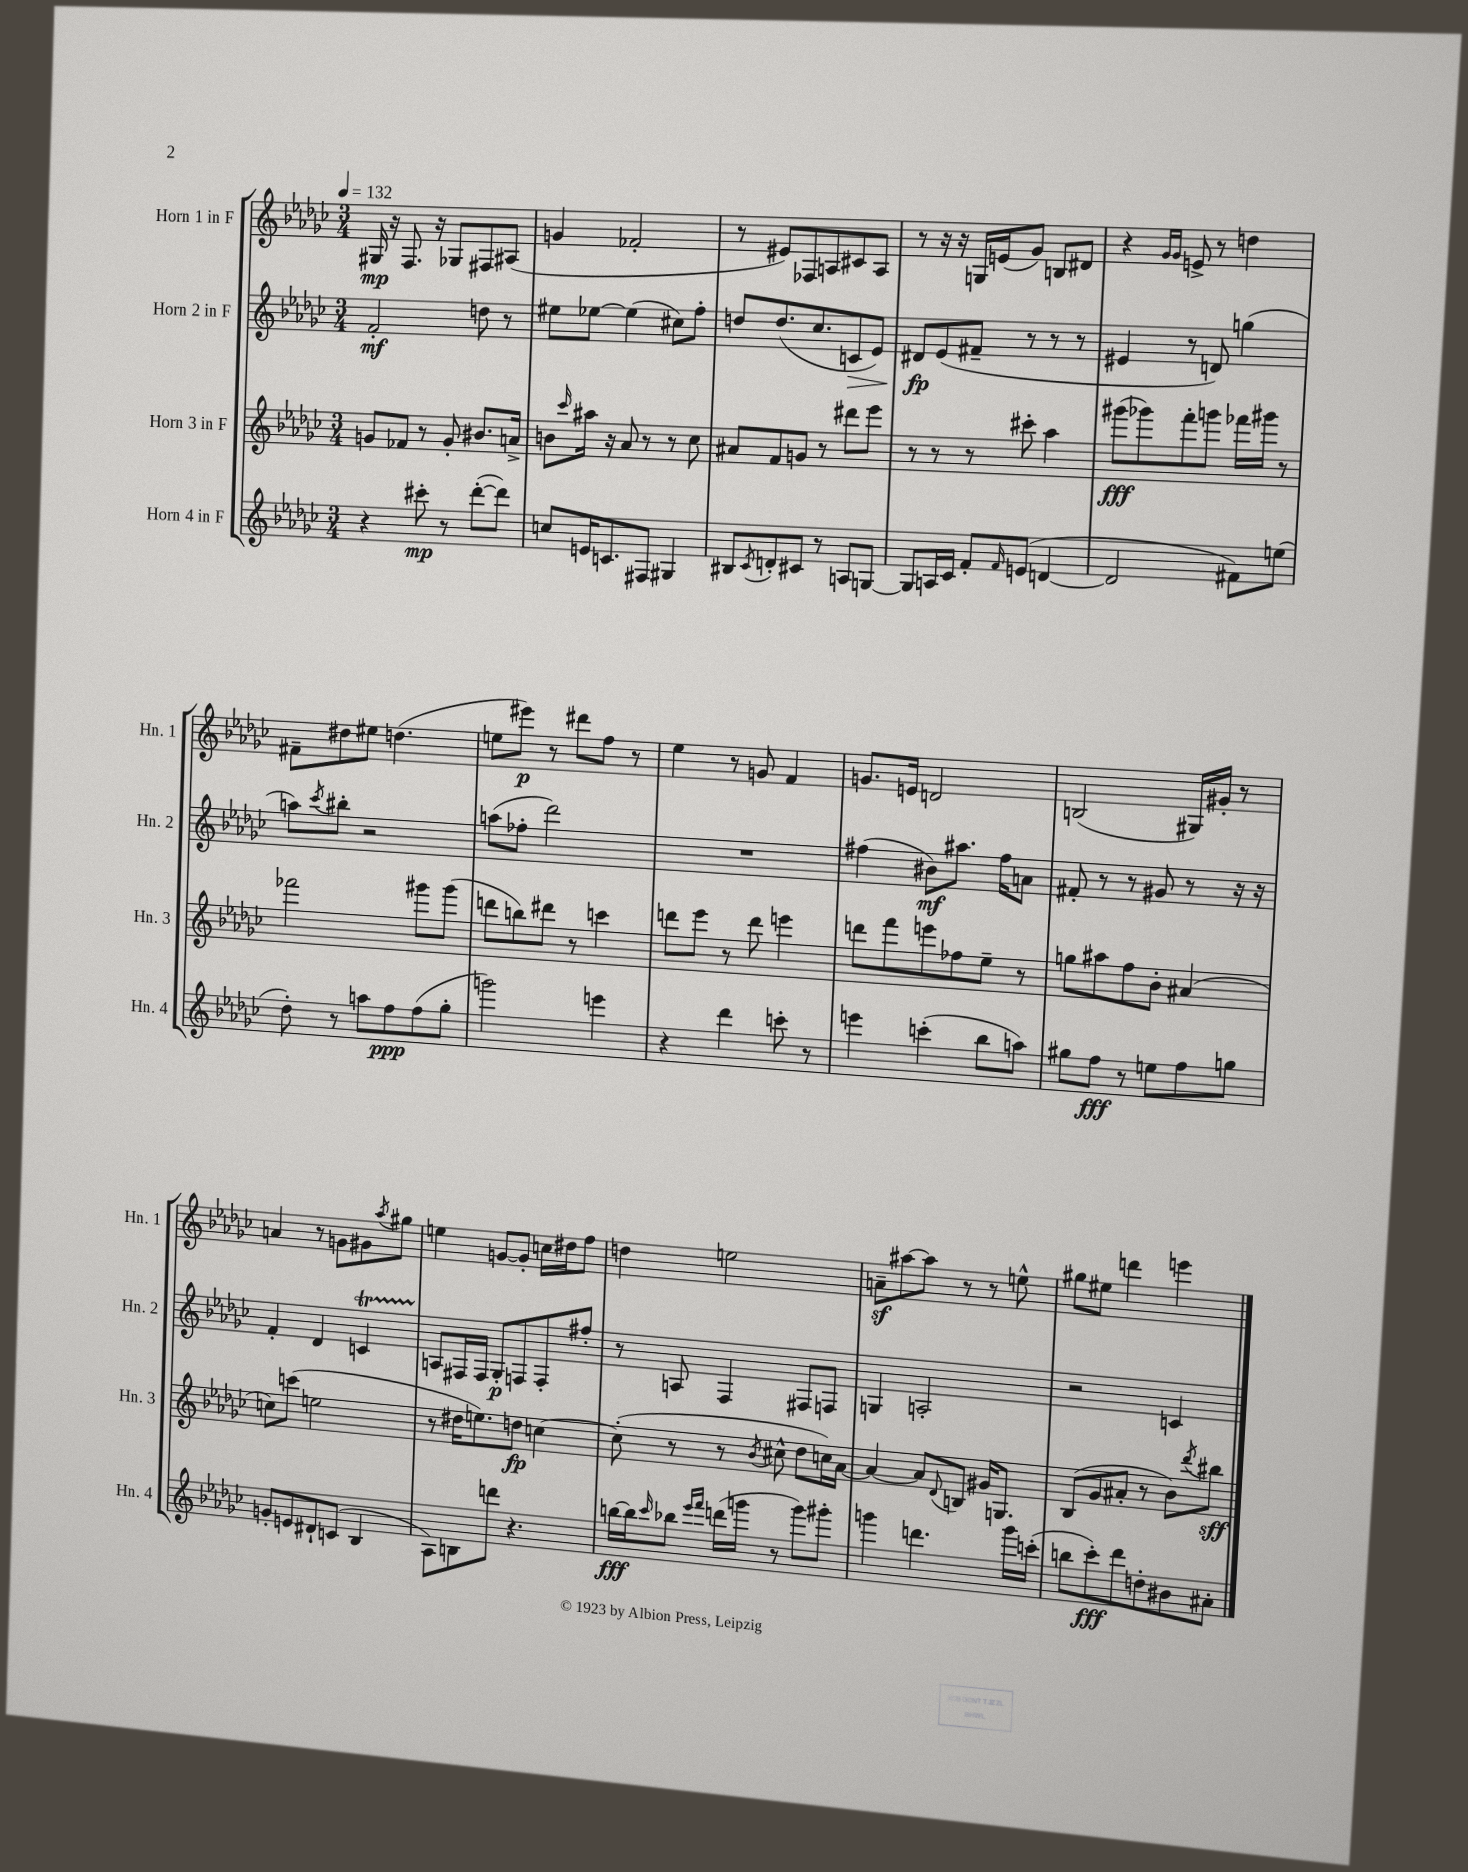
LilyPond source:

<<
\new StaffGroup <<
\new Staff = "s0" \with { instrumentName = "Horn 1 in F" shortInstrumentName = "Hn. 1" } {
    \clef treble \key ges \major \numericTimeSignature \time 3/4 \tempo 4 = 132
    gis16\mp r16 f8. r16 ges8 fis8 ais8( |
    g'4 fes'2-. |
    r8 eis'8) fes8 a8 cis'8 a8 |
    r8 r16 r16 g16 e'16( ges'8) b8 dis'8 |
    r4 \grace { ges'16 ges'16 } e'8-> r8 d''4 |
    fis'8-- dis''8 eis''8 d''4.( |
    e''8 eis'''8\p) r8 dis'''8 f''8 r8 |
    ees''4 r8 g'8 f'4 |
    g'8. e'16 d'2 |
    b2( gis16) gis'16-. r8 |
    a'4 r8 g'8 gis'8 \acciaccatura { aes''8 } gis''8 |
    e''4 g'8~ g'8-. c''16 dis''16 f''8 |
    d''4 e''2 |
    a'8--\sf ais''8~ ais''8 r8 r8 e''8-^ |
    gis''8 eis''8 d'''4 e'''4 \bar "|." |
}
\new Staff = "s1" \with { instrumentName = "Horn 2 in F" shortInstrumentName = "Hn. 2" } {
    \clef treble \key ges \major \numericTimeSignature \time 3/4
    f'2-.\mf d''8 r8 |
    eis''8 ees''8~ ees''4( cis''8) f''8-. |
    d''8 d''8.( ces''8. c'8\> ees'8) |
    dis'8\fp\! ees'8( fis'8-- r8 r8 r8 |
    eis'4 r8 d'8) g''4( |
    a''8) \acciaccatura { ces'''8 } bis''8-. r2 |
    a''8( fes''8-. des'''2) |
    R2. |
    fis''4( bis'8\mf) ais''8. fis''16 a'8 |
    fis'8-. r8 r8 gis'8 r8 r16 r16 |
    f'4-. des'4 c'4\startTrillSpan |
    a8\stopTrillSpan fis16 fis16 ges8-.\p f8 f8-. fis''8-. |
    r8 a8 f4 fis8 f8 |
    g4 a2-. |
    r2 c'4 \bar "|." |
}
\new Staff = "s2" \with { instrumentName = "Horn 3 in F" shortInstrumentName = "Hn. 3" } {
    \clef treble \key ges \major \numericTimeSignature \time 3/4
    g'8 fes'8 r8 g'8-. bis'8. a'16-> |
    b'8 \grace { ces'''16 } ais''16 r16 aes'8 r8 r8 ces''8 |
    ais'8 f'8 g'8 r8 dis'''8 ees'''8 |
    r8 r8 r8 cis'''8-. aes''4 |
    gis'''8\fff( ges'''8) f'''8-. g'''8 fes'''16 gis'''16 r8 |
    fes'''2 gis'''8 gis'''8( |
    d'''8 b''8) dis'''8 r8 c'''4 |
    d'''8 ees'''8 r8 d'''8 e'''4 |
    d'''8 f'''8 e'''8 fes''8 ees''8-- r8 |
    g''8 ais''8 f''8 bes'8-. ais'4( |
    c''8) c'''8( e''2 |
    r8 dis''16 e''8.) d''8\fp c''4~ |
    c''8-.( r8 r8 \acciaccatura { bes'8 } cis''8-^ des''8 c''16) aes'16~ |
    aes'4~ aes'8 \appoggiatura { des'8 } b8 gis'16 g8. |
    bes8( ges'8 ais'8-. r8 bes'8) \acciaccatura { des'''8 } bis''8\sff \bar "|." |
}
\new Staff = "s3" \with { instrumentName = "Horn 4 in F" shortInstrumentName = "Hn. 4" } {
    \clef treble \key ges \major \numericTimeSignature \time 3/4
    r4 cis'''8-.\mp r8 des'''8~-.( des'''8) |
    c''8 e'16 c'8. fis8 gis4 |
    bis8 \acciaccatura { ces'8 } d'8-. cis'8 r8 a8 g8~ |
    g8 a16 ces'16 f'8-. \grace { f'16 } e'8( d'4~ |
    d'2 fis'8) e''8( |
    des''8-.) r8 a''8 f''8\ppp f''8( ges''8-. |
    g'''2) e'''4 |
    r4 des'''4 c'''8-. r8 |
    e'''4 c'''4-.( bes''8 a''8) |
    gis''8 f''8\fff r8 e''8 f''8 g''8 |
    g'8-. e'8 dis'8-! c'8( bes4 |
    aes8) b8 d'''8 r4. |
    b''16~\fff b''16 \grace { ces'''16 } bes''8 \grace { ees'''16 f'''16 } d'''16( g'''16 r8 g'''8) gis'''8-. |
    g'''4 d'''4. g'''16 c'''16-.( |
    b''8 ces'''8-.\fff) des'''8 d''8-. bis'8 ais'8-. \bar "|." |
}
>>
>>
\layout { \context { \Score \remove "Bar_number_engraver" } }
